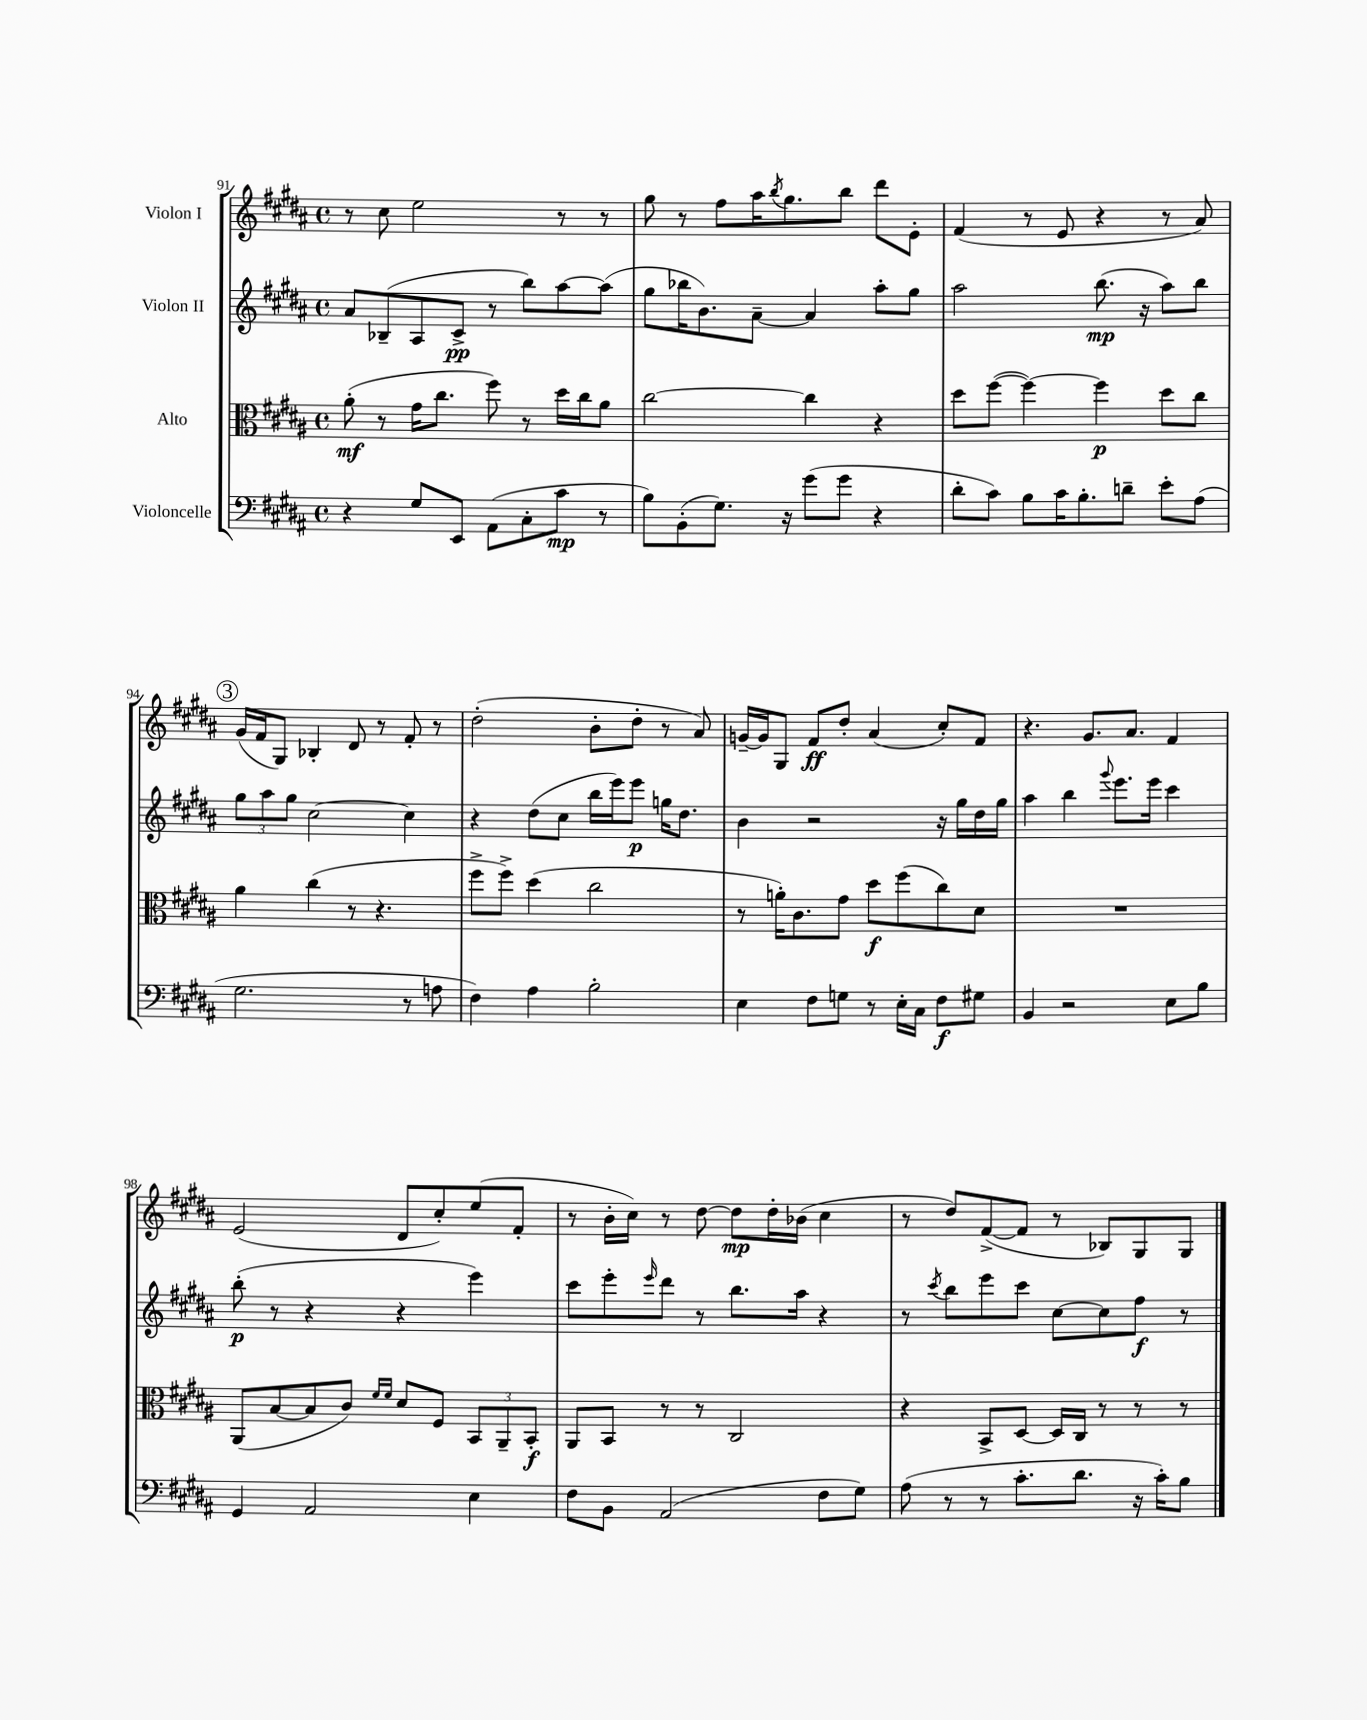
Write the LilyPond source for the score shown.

<<
\new StaffGroup <<
\new Staff = "s0" \with { instrumentName = "Violon I" } {
    \clef treble \key b \major \defaultTimeSignature \time 4/4
    r8 cis''8 e''2 r8 r8 |
    gis''8 r8 fis''8 ais''16 \acciaccatura { b''8 } gis''8. b''8 dis'''8 e'8-. |
    fis'4( r8 e'8 r4 r8 ais'8) |
    \mark \markup { \circle "3" } gis'16( fis'16 gis8) bes4-. dis'8 r8 fis'8-. r8 |
    dis''2-.( b'8-. dis''8-. r8 ais'8) |
    g'16~-- g'16 gis8 fis'8\ff dis''8-. ais'4( cis''8-.) fis'8 |
    r4. gis'8. ais'8. fis'4 |
    e'2( dis'8 cis''8-.) e''8( fis'8-. |
    r8 b'16-. cis''16) r8 dis''8~ dis''8\mp dis''16-. bes'16( cis''4 |
    r8 dis''8) fis'8~->( fis'8 r8 bes8) gis8 gis8 \bar "|." |
}
\new Staff = "s1" \with { instrumentName = "Violon II" } {
    \clef treble \key b \major \defaultTimeSignature \time 4/4
    ais'8 bes8--( ais8 cis'8->\pp r8 b''8) ais''8~ ais''8( |
    gis''8 bes''16 b'8.) ais'8~-- ais'4 ais''8-. gis''8 |
    ais''2 b''8.\mp( r16 ais''8) b''8 |
    \mark \markup { \circle "3" } \tuplet 3/2 { gis''8 ais''8 gis''8 } cis''2~ cis''4 |
    r4 dis''8( cis''8 b''16 e'''16) e'''8\p g''16 dis''8. |
    b'4 r2 r16 gis''16 dis''16 gis''16 |
    ais''4 b''4 \appoggiatura { gis'''8 } e'''8. e'''16 cis'''4 |
    b''8-.\p( r8 r4 r4 e'''4) |
    cis'''8 e'''8-. \grace { e'''16 } dis'''8 r8 b''8. ais''16 r4 |
    r8 \acciaccatura { cis'''8 } b''8 e'''8 cis'''8 cis''8~ cis''8 fis''8\f r8 \bar "|." |
}
\new Staff = "s2" \with { instrumentName = "Alto" } {
    \clef alto \key b \major \defaultTimeSignature \time 4/4
    ais'8-.\mf( r8 gis'16 cis''8. fis''8) r8 dis''16 cis''16 ais'8 |
    cis''2~ cis''4 r4 |
    dis''8 fis''8~( fis''4~) fis''4\p dis''8 cis''8 |
    \mark \markup { \circle "3" } ais'4 cis''4( r8 r4. |
    fis''8-> fis''8->) dis''4( cis''2 |
    r8 a'16-.) cis'8. gis'8 dis''8\f fis''8( cis''8) dis'8 |
    R1 |
    ais,8( b8~ b8 cis'8) \grace { fis'16 fis'16 } dis'8 fis8 \tuplet 3/2 { b,8 ais,8-- b,8-.\f } |
    ais,8 b,8 r8 r8 cis2 |
    r4 b,8-> dis8~ dis16 cis16 r8 r8 r8 \bar "|." |
}
\new Staff = "s3" \with { instrumentName = "Violoncelle" } {
    \clef bass \key b \major \defaultTimeSignature \time 4/4
    r4 gis8 e,8 ais,8( cis8-. cis'8\mp r8 |
    b8) b,8-.( gis8.) r16 gis'8( gis'8 r4 |
    dis'8-. cis'8) b8 cis'16 b8.-. d'8-- e'8-. ais8( |
    \mark \markup { \circle "3" } gis2. r8 a8 |
    fis4) ais4 b2-. |
    e4 fis8 g8 r8 e16-. cis16 fis8\f gis8 |
    b,4 r2 e8 b8 |
    gis,4 ais,2 e4 |
    fis8 b,8 ais,2( fis8 gis8) |
    ais8( r8 r8 cis'8.-. dis'8. r16 cis'16-.) b8 \bar "|." |
}
>>
>>
\layout { \context { \Score currentBarNumber = #91 } }
